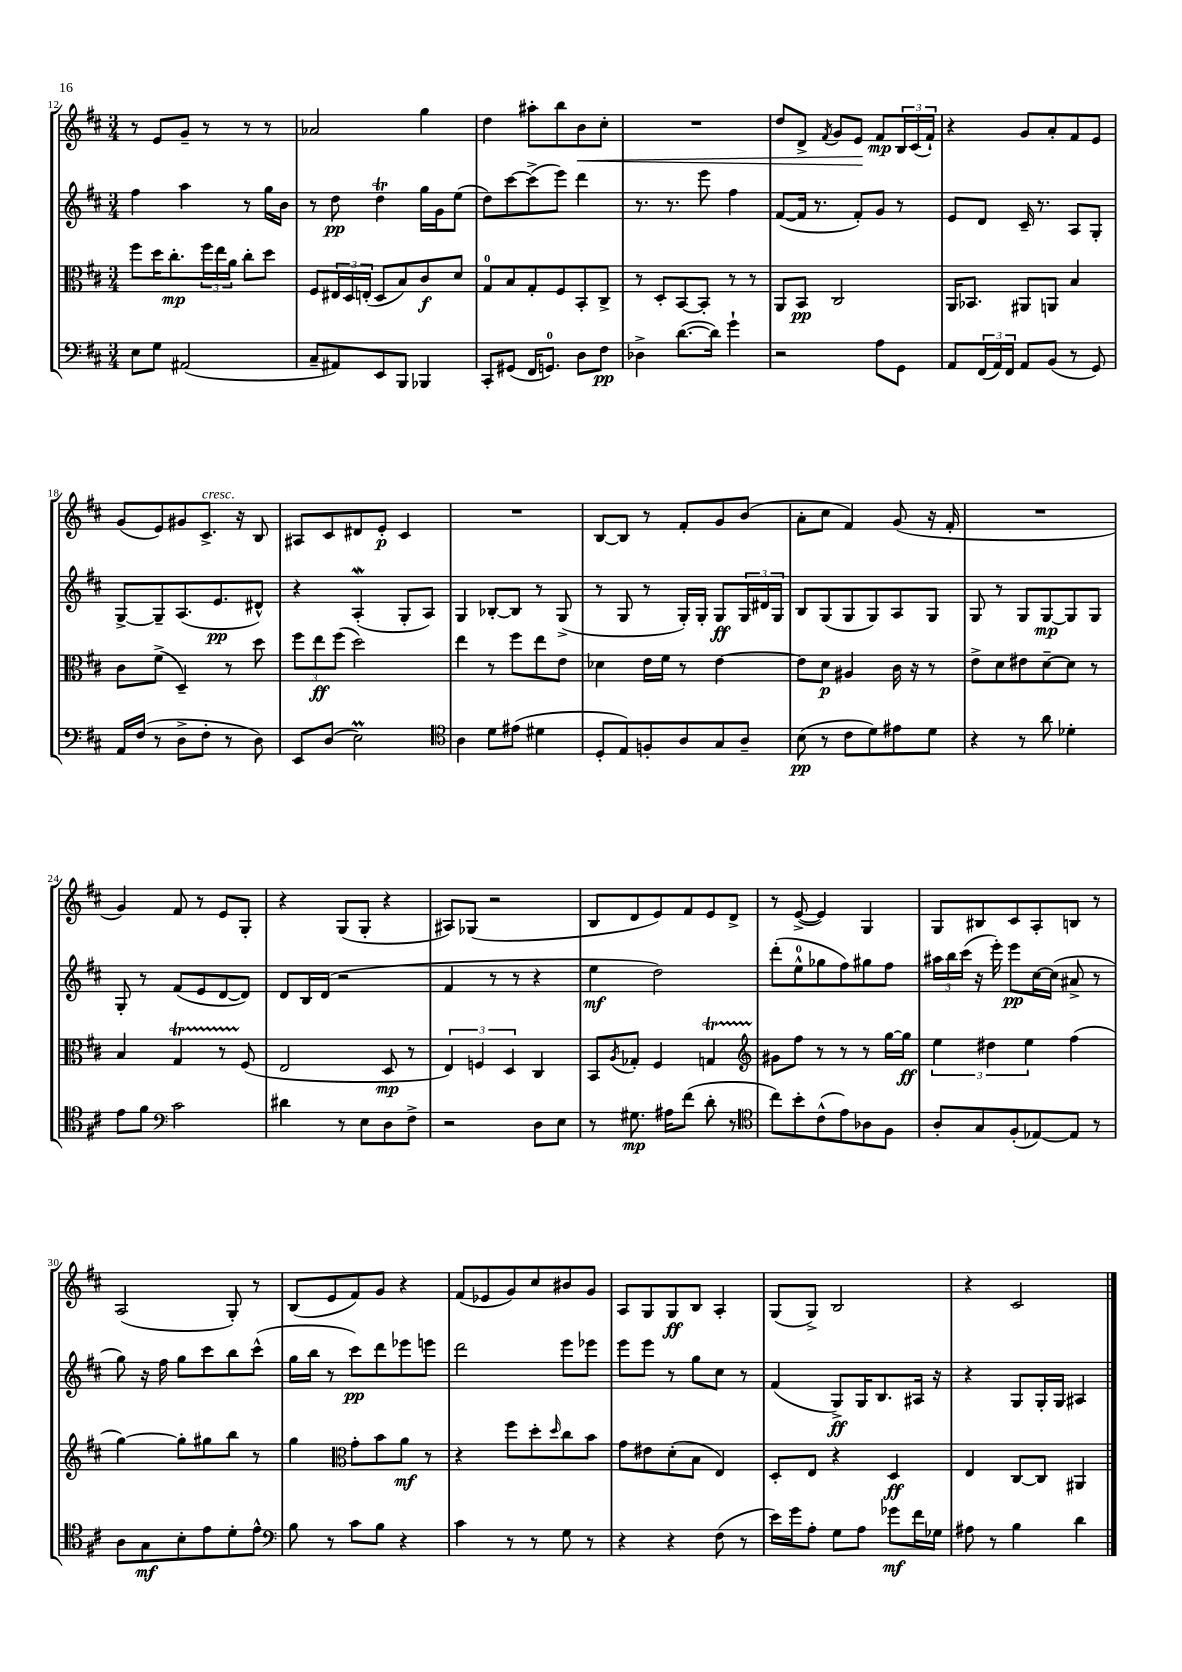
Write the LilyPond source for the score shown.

<<
\new StaffGroup <<
\new Staff = "s0" {
    \clef treble \key d \major \numericTimeSignature \time 3/4
    r8 e'8 g'8-- r8 r8 r8 |
    aes'2 g''4 |
    d''4 ais''8-. b''8 b'8\< cis''8-. |
    R2. |
    d''8 d'8-> \acciaccatura { fis'8 } g'8 e'8\! fis'8\mp \tuplet 3/2 { b16 cis'16( fis'16-!) } |
    r4 g'8 a'8-. fis'8 e'8 |
    g'8( e'8) gis'8 cis'8.->^\markup { \italic "cresc." } r16 b8 |
    ais8 cis'8 dis'8 e'8-.\p cis'4 |
    R2. |
    b8~ b8 r8 fis'8-. g'8 b'8( |
    a'8-. cis''8 fis'4) g'8( r16 fis'16-. |
    R2. |
    g'4) fis'8 r8 e'8 g8-. |
    r4 g8( g8-. r4 |
    ais8) ges8( r2 |
    b8 d'8 e'8) fis'8 e'8 d'8-> |
    r8 e'8~->( e'4) g4 |
    g8 bis8 cis'8 a8-. b8 r8 |
    a2( g8-.) r8 |
    b8( e'8 fis'8) g'8 r4 |
    fis'8( ees'8 g'8) cis''8 bis'8 g'8 |
    a8 g8 g8\ff b8 a4-. |
    g8( g8->) b2 |
    r4 cis'2 \bar "|." |
}
\new Staff = "s1" {
    \clef treble \key d \major \numericTimeSignature \time 3/4
    fis''4 a''4 r8 g''16 b'16 |
    r8 d''8\pp d''4\trill g''16 g'16 e''8( |
    d''8) cis'''8~ cis'''8->( e'''8) d'''4 |
    r8. r8. e'''8 fis''4 |
    fis'8~( fis'16 r8. fis'8-.) g'8 r8 |
    e'8 d'8 cis'16-- r8. a8 g8-. |
    g8~-> g8-- a8.( e'8.\pp dis'8-^) |
    r4 a4-.\mordent( g8-. a8) |
    g4 bes8~-. bes8 r8 g8->( |
    r8 g8 r8 g16-.) g16-. g8\ff \tuplet 3/2 { g16 dis'16 g16 } |
    b8 g8( g8 g8) a8 g8 |
    g8 r8 g8 g8~\mp g8 g8 |
    g8-. r8 fis'8( e'8 d'8~ d'8) |
    d'8 b16 d'16( r2 |
    fis'4 r8 r8 r4 |
    e''4\mf d''2) |
    d'''8-.( e''8-0-^ ges''8 fis''8) gis''8 fis''8 |
    \tuplet 3/2 { ais''16 b''16 cis'''16( } r16 e'''16-.) e'''8\pp cis''16~ cis''16( ais'8-> r8 |
    g''8) r16 fis''16 g''8 cis'''8 b''8 cis'''8-^( |
    g''16 b''16 r8 cis'''8\pp) d'''8 ees'''8 e'''8 |
    d'''2 e'''8 ees'''8 |
    e'''8 e'''8 r8 g''8 cis''8 r8 |
    fis'4( g8->\ff) g16 b8. ais16 r16 |
    r4 g8 g16-. g16 ais4 \bar "|." |
}
\new Staff = "s2" {
    \clef alto \key d \major \numericTimeSignature \time 3/4
    fis''8 d''16 cis''8.-.\mp \tuplet 3/2 { fis''16 e''16 a'16 } cis''8-. d''8 |
    fis8 \tuplet 3/2 { eis16 d16 e16-.( } d8 b8) cis'8\f d'8 |
    g8-0 b8 g8-. fis8 b,8-. cis8-> |
    r8 d8-. b,8~ b,8-. r8 r8 |
    a,8 b,8\pp cis2 |
    a,16 bes,8. ais,8 a,8 b4 |
    cis'8 fis'8->( d4--) r8 d''8 |
    \tuplet 3/2 { fis''8 e''8\ff fis''8( } d''2) |
    e''4 r8 fis''8 e''8 e'8 |
    des'4 e'16 fis'16 r8 e'4~ |
    e'8 d'8\p ais4 cis'16 r16 r8 |
    e'8-> d'8 eis'8 d'8~-- d'8 r8 |
    b4 g4\startTrillSpan r8 fis8\stopTrillSpan( |
    e2 d8\mp r8 |
    \tuplet 3/2 { e4) f4 d4 } cis4 |
    b,8 \acciaccatura { a8 } ges8-. fis4 g4\startTrillSpan |
    \clef treble gis'8\stopTrillSpan fis''8 r8 r8 r8 g''16~ g''16\ff |
    \tuplet 3/2 { e''4 dis''4 e''4 } fis''4( |
    g''4~) g''8-. gis''8 b''8 r8 |
    g''4 \clef alto g'8-. b'8 a'8\mf r8 |
    r4 fis''8 d''8-. \grace { d''16 } cis''8 b'8 |
    g'8 eis'8 d'8-.( b8 e4) |
    d8-. e8 r4 d4\ff |
    e4 cis8~ cis8 ais,4 \bar "|." |
}
\new Staff = "s3" {
    \clef bass \key d \major \numericTimeSignature \time 3/4
    e8 g8 ais,2( |
    cis8-- ais,8) e,8 b,,8 bes,,4 |
    cis,8-. gis,8( fis,16 g,8.-0) d8 fis8\pp |
    des4-> d'8.~( d'16) g'4-! |
    r2 a8 g,8 |
    a,8 \tuplet 3/2 { fis,16( a,16) fis,16 } a,8 b,8( r8 g,8) |
    a,16 fis16( r8 d8-> fis8-. r8 d8) |
    e,8 d8( e2\prall) |
    \clef tenor a4 d'8 eis'8( dis'4 |
    d8-. e8) f8-. a8 g8 a8-- |
    b8\pp( r8 cis'8 d'8) eis'8 d'8 |
    r4 r8 a'8 des'4-. |
    e'8 fis'8 \clef bass cis'2 |
    dis'4 r8 e8 d8 fis8-> |
    r2 d8 e8 |
    r8 gis8.\mp ais16 fis'8( d'8-. r8 |
    \clef tenor cis''8) b'8-. cis'8-^( e'8) aes8 fis8 |
    a8-. g8 fis8-.( ees8~) ees8 r8 |
    a8 g8\mf b8-. e'8 d'8-. e'8-^ |
    \clef bass b8 r8 cis'8 b8 r4 |
    cis'4 r8 r8 g8 r8 |
    r4 r4 fis8( r8 |
    e'16) g'16 a8-. g8 a8 ges'8\mf fis'16 ges16 |
    ais8 r8 b4 d'4 \bar "|." |
}
>>
>>
\layout { \context { \Score currentBarNumber = #12 } }
